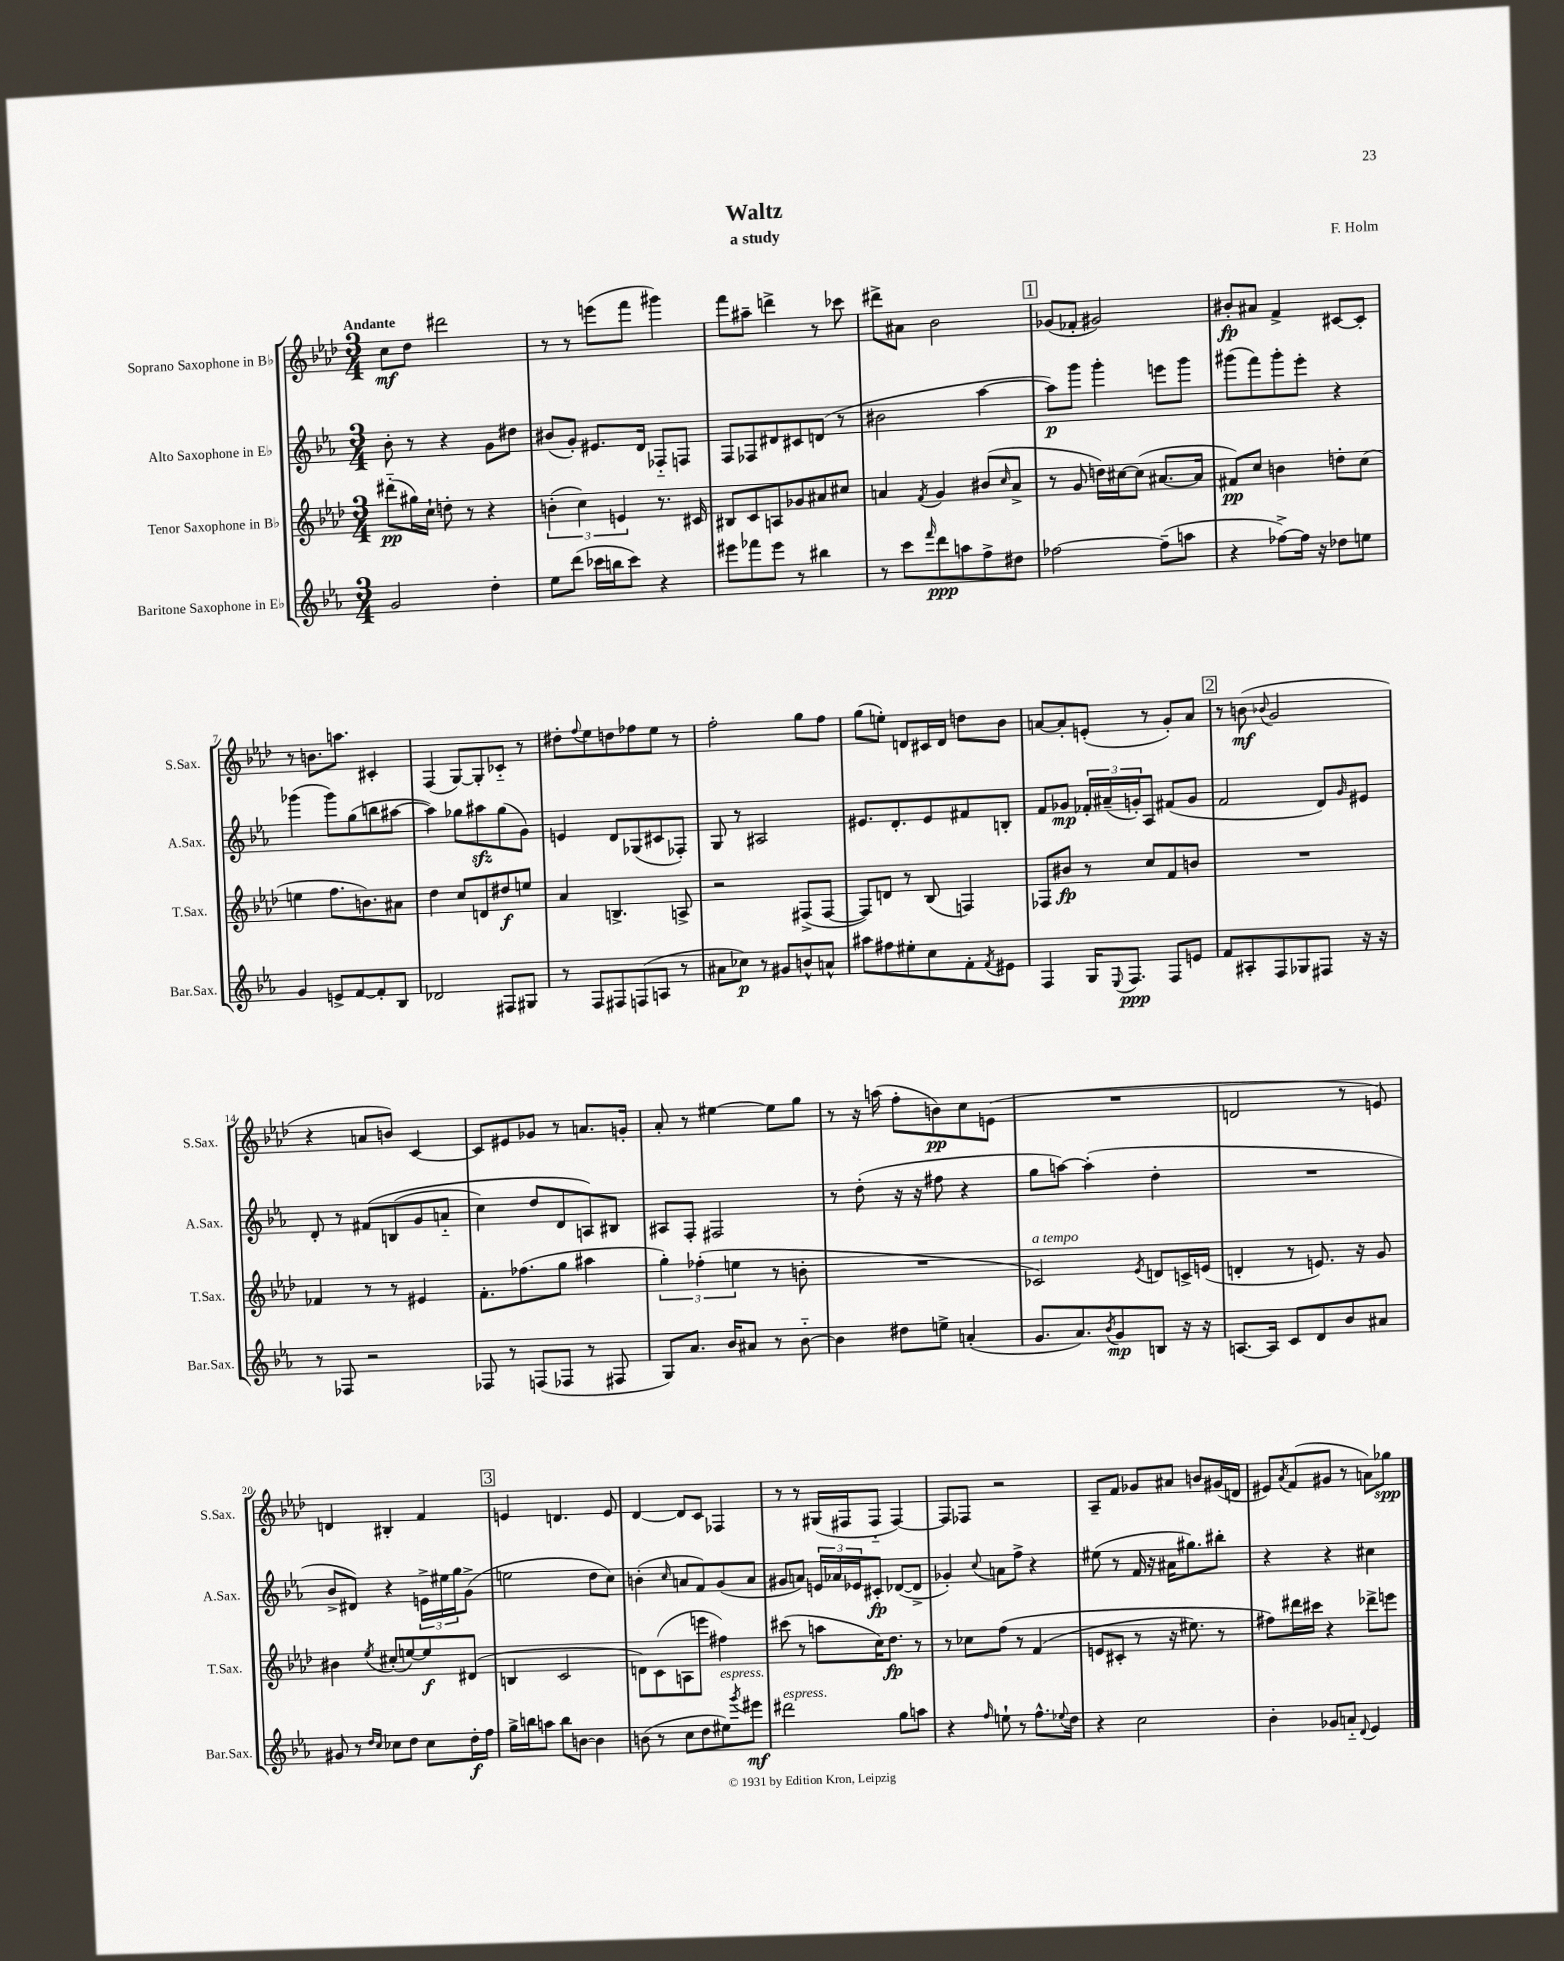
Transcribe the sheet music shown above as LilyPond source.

\header { title = "Waltz" composer = "F. Holm" subtitle = "a study" }
<<
\new StaffGroup <<
\new Staff = "s0" \with { instrumentName = "Soprano Saxophone in Bb" shortInstrumentName = "S.Sax." } {
    \clef treble \key aes \major \numericTimeSignature \time 3/4 \tempo "Andante"
    c''8\mf des''8 dis'''2 |
    r8 r8 e'''8( f'''8 gis'''4) |
    f'''8 ais''8-- d'''4-> r8 ces'''8 |
    dis'''8-> ais'8 bes'2 |
    \mark \markup { \box "1" } ges'8( fes'8-. gis'2) |
    bis'8-.\fp ais'8 f'4-> cis'8~ cis'8-. |
    r8 b'8. a''8. cis'4-. |
    f4( g8~) g8-. ces'8-_ r8 |
    dis''8-. \appoggiatura { f''8 } ees''8 d''8 fes''8 ees''8 r8 |
    f''2-. g''8 f''8 |
    g''8( e''8-.) d'8 cis'16 d'16 d''8 bes'8 |
    a'8~ a'8-. e'8-.( r8 g'8-.) a'8 |
    \mark \markup { \box "2" } r8 b'8\mf( \appoggiatura { bes'8 } g'2 |
    r4 a'8 b'8) c'4~ |
    c'8 eis'8 ges'8 r8 a'8. g'16-. |
    aes'8-. r8 eis''4~ eis''8 g''8 |
    r8 r16 a''16( f''8-. b'8\pp) c''8 e'8( |
    R2. |
    d'2 r8 e'8) |
    d'4 bis4-. f'4 |
    \mark \markup { \box "3" } e'4 d'4. e'8 |
    des'4~ des'8 c'8 fes4 |
    r8 r8 gis16( fis16 fis8-_ fis4~) |
    fis8 fes8 r2 |
    aes8-- f'8 ges'8 ais'8 b'8 gis'16( d'16 |
    eis'8) \acciaccatura { aes'8 } f'8( gis'8 r8 a'8) ges''8\spp \bar "|." |
}
\new Staff = "s1" \with { instrumentName = "Alto Saxophone in Eb" shortInstrumentName = "A.Sax." } {
    \clef treble \key ees \major \numericTimeSignature \time 3/4
    bes'8-. r8 r4 g'8 dis''8 |
    bis'8( g'8-.) eis'8. d'16 fes8-_ f8 |
    f8 fes8 dis'8 cis'8 d'8( r8 |
    bis'2 aes''4~ |
    \mark \markup { \box "1" } aes''8\p) g'''8 g'''4-. e'''8 g'''8 |
    gis'''8( f'''8) gis'''8-. ees'''8-. r4 |
    ges'''4( ges'''8) g''8( b''8 ais''8~ |
    ais''4) ges''8 ais''8\sfz ges''8( g'8) |
    e'4 d'8 ges8( cis'8 fes8-.) |
    g8 r8 ais2 |
    eis'8. d'8.-. eis'8 fis'8 b8-. |
    f'8 ges'8\mp \tuplet 3/2 { fes'16-. ais'16--( g'16-.) } aes8 fis'8( g'8 |
    \mark \markup { \box "2" } f'2 d'8) \grace { g'16 } eis'8 |
    d'8-. r8 fis'8\( b8( g'8 a'8-_ |
    c''4) d''8 d'8 a8\) bis8 |
    ais8 f8-. fis2 |
    r8 d''8-.( r16 r16 fis''8 r4 |
    g''8 a''8~) a''4-.( d''4-. |
    R2. |
    bes'8-> dis'8) r4 \tuplet 3/2 { e'16-> eis''16 g''16 } g'8->( |
    \mark \markup { \box "3" } e''2 d''8 c''8) |
    b'4-.( \grace { c''16 } a'8 f'8) g'8( a'8 |
    gis'8 a'8) \tuplet 3/2 { e'16 aes'16 ees'16 } cis'8-.\fp des'8~( des'8-> |
    ges'4-.) \appoggiatura { c''8 } a'8 f''8-> r4 |
    eis''8( r8 f'16 r16 ais'16 gis''8.) bis''8-. |
    r4 r4 cis''4 \bar "|." |
}
\new Staff = "s2" \with { instrumentName = "Tenor Saxophone in Bb" shortInstrumentName = "T.Sax." } {
    \clef treble \key aes \major \numericTimeSignature \time 3/4
    dis'''8-_\pp( gis''16) c''16-! d''8-. r8 r4 |
    \tuplet 3/2 { b'4-.( c''4) e'4 } r8. cis'16 |
    bis8 c'8 a8 ges'8 ais'8 cis''8 |
    a'4 \acciaccatura { f'8 } g'4 bis'8( \grace { c''16 } a'8-> |
    \mark \markup { \box "1" } r8 g'8 d''16) cis''16~ cis''8( ais'8.~ ais'16 |
    fis'8\pp) c''8 b'4 d''8-. c''8( |
    e''4 f''8. b'8.) ais'8 |
    des''4 c''8 d'8 dis''8\f e''8 |
    aes'4 b4.-> a8-> |
    r2 fis8->( fis8~ |
    fis8) d'8 r8 bes8( f4) |
    fes8 bis'8\fp r8 c''8 f'8 b'8 |
    \mark \markup { \box "2" } R2. |
    fes'4 r8 r8 eis'4 |
    f'8.-. fes''8.( g''8 ais''4 |
    \tuplet 3/2 { g''4-.) fes''4-.( e''4 } r8 b'8-. |
    R2. |
    ces'2^\markup { \italic "a tempo" }) \acciaccatura { ees'8 } d'8 c'16-> e'16( |
    d'4-. r8 e'8.) r16 g'8 |
    bis'4 \acciaccatura { ees''8 } cis''8-.( e''8~) e''8\f dis'8( |
    \mark \markup { \box "3" } b4 c'2 |
    d'8) c'8( a8 e'''8 fis''4) |
    cis'''8( r8 a''8 c''16) des''8.\fp r8 |
    r8 ces''8 f''8\( r8 f'4( |
    e'8 cis'8-. r8 r16 eis''8.) r8 |
    fis''8\) dis'''16 cis'''16 r4 des'''8-> e'''8 \bar "|." |
}
\new Staff = "s3" \with { instrumentName = "Baritone Saxophone in Eb" shortInstrumentName = "Bar.Sax." } {
    \clef treble \key ees \major \numericTimeSignature \time 3/4
    g'2 d''4-. |
    ees''8 d'''8( ces'''16 b''16 ces'''8) r4 |
    eis'''8 fes'''8 eis'''8 r8 bis''4 |
    r8 c'''8 \grace { f'''16 } d'''8\ppp a''8 f''8-> dis''8 |
    \mark \markup { \box "1" } fes''2~ fes''8--( a''8 |
    r4 fes''8~->) fes''16 r16 des''8 e''8 |
    g'4 e'8-> f'8~ f'8-. bes8 |
    des'2 fis8 gis8 |
    r8 f8 fis8 f8( a8 r8 |
    ais'8 ces''8\p) r8 gis'8 b'8-^ a'8-^ |
    ais''8 fis''8 eis''8-. c''8 f'8-. \acciaccatura { f'8 } eis'8 |
    f4 g16 \appoggiatura { ees8 } f8.\ppp f8 e'8 |
    \mark \markup { \box "2" } f'8 ais8-. f8 ges8 fis8 r16 r16 |
    r8 fes8 r2 |
    fes8 r8 f8( fes8 r8 fis8 |
    g8) aes'8. bes'16 ais'8 r8 bes'8~-_ |
    bes'4 dis''8 e''8-> a'4-.( |
    g'8. aes'8.) \acciaccatura { bes'8 } g'8\mp b8 r16 r16 |
    a8.~ a16 c'8 d'8 bes'8 ais'8 |
    gis'8 r8 \grace { d''16 c''16 } ces''8 d''8 ces''8 d''16-.\f f''16 |
    \mark \markup { \box "3" } g''16-> b''16 a''8 b''8 b'8~ b'4 |
    b'8( r8 c''8 d''8 eis''8^\markup { \italic "espress." }) \acciaccatura { g'''8 } eis'''8\mf |
    dis'''2^\markup { \italic "espress." } g''8 a''8 |
    r4 \grace { f''16 } e''8-! r8 f''8.-^ \appoggiatura { ees''8 } d''16 |
    r4 c''2 |
    bes'4-. ges'8 a'8-_ \appoggiatura { d'8 } ees'4 \bar "|." |
}
>>
>>
